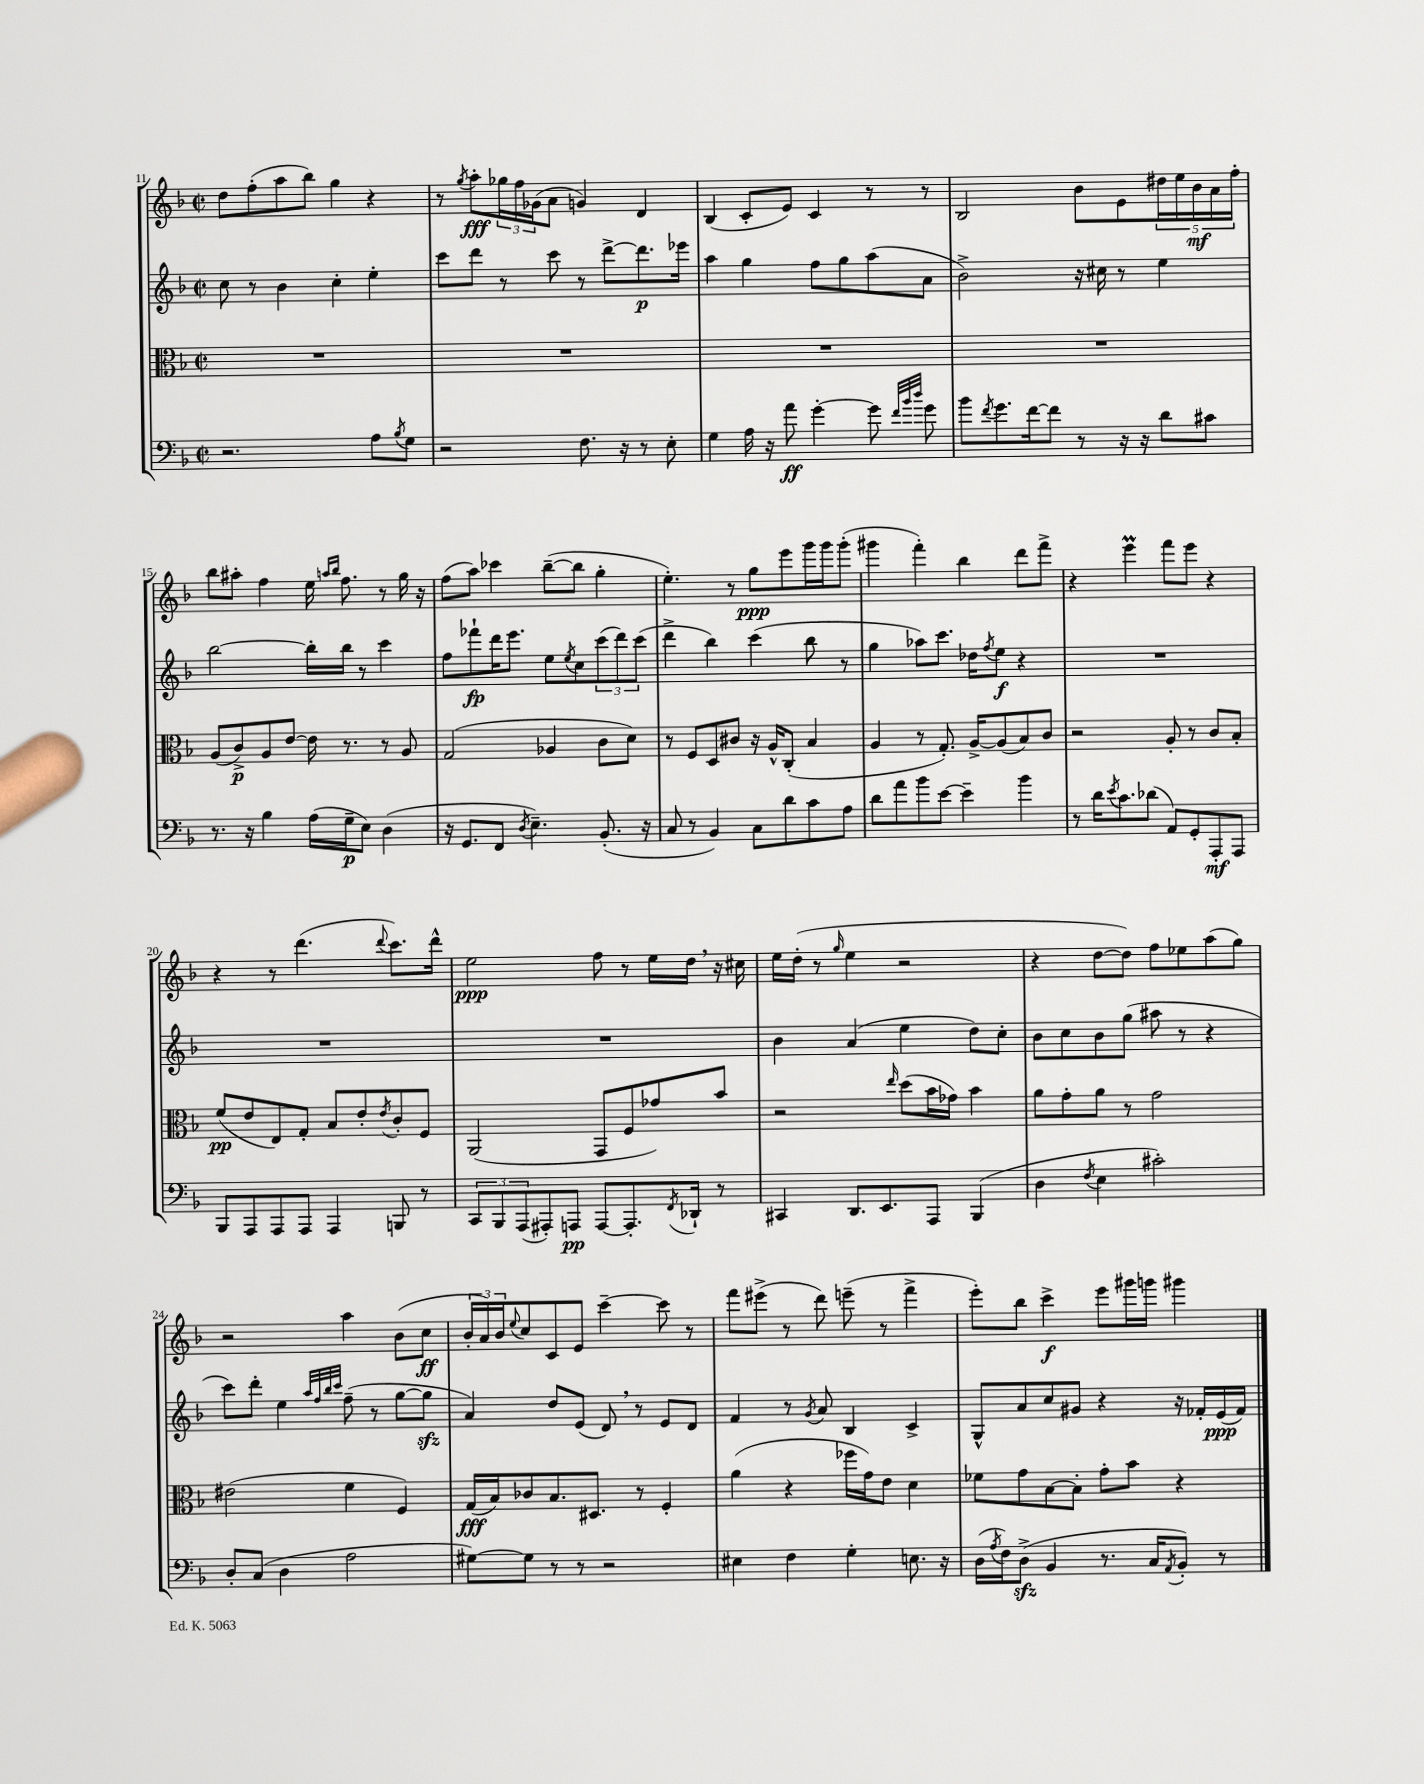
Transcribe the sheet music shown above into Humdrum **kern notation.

**kern	**dynam	**kern	**dynam	**kern	**dynam	**kern	**dynam
*part4	*part4	*part3	*part3	*part2	*part2	*part1	*part1
*staff4	*staff4	*staff3	*staff3	*staff2	*staff2	*staff1	*staff1
*clefF4	*	*clefC3	*	*clefG2	*	*clefG2	*
*k[b-]	*	*k[b-]	*	*k[b-]	*	*k[b-]	*
*M2/2	*	*M2/2	*	*M2/2	*	*M2/2	*
*met(c|)	*	*met(c|)	*	*met(c|)	*	*met(c|)	*
=11	=11	=11	=11	=11	=11	=11	=11
2.r	.	1r	.	8cc\	.	8dd\L	.
.	.	.	.	8r	.	(8ff'\	.
.	.	.	.	4b-\	.	8aa\	.
.	.	.	.	.	.	8bb-\J)	.
.	.	.	.	4cc'\	.	4gg\	.
8A\L	.	.	.	4ee'\	.	4r	.
8qB-/	.	.	.	.	.	.	.
8G\J	.	.	.	.	.	.	.
=12	=12	=12	=12	=12	=12	=12	=12
2r	.	1r	.	8ccc\L	.	8r	.
.	.	.	.	.	.	8qgg/	.
.	.	.	.	8ddd\J	.	8aa'\L	fff
.	.	.	.	8r	.	24gg-X\L	.
.	.	.	.	.	.	24ff\	.
.	.	.	.	.	.	(24g-X\J	.
.	.	.	.	8ccc\	.	8a\J	.
8.F\	.	.	.	8r	.	4gn/)	.
.	.	.	.	[8ddd^\L	.	.	.
16r	.	.	.	.	.	.	.
8r	.	.	.	8.ddd\]	p	4d/	.
8E'\	.	.	.	.	.	.	.
.	.	.	.	16eee-X\Jk	.	.	.
=13	=13	=13	=13	=13	=13	=13	=13
4G\	.	1r	.	4aa\	.	(4B-/	.
16A\	.	.	.	4gg\	.	8c'/L	.
16r	.	.	.	.	.	.	.
8a\	ff	.	.	.	.	8e/J)	.
[4g'\	.	.	.	8ff\L	.	4c/	.
.	.	.	.	8gg\	.	.	.
8g\]	.	.	.	(8aa\	.	8r	.
32qqf/LLL	.	.	.	.	.	.	.
32qqb-/	.	.	.	.	.	.	.
32qqdd/JJJ	.	.	.	.	.	.	.
8g\	.	.	.	8a\J	.	8r	.
=14	=14	=14	=14	=14	=14	=14	=14
8b-\L	.	1r	.	2b-^\)	.	2B-/	.
8qf/	.	.	.	.	.	.	.
8.g\	.	.	.	.	.	.	.
[16f\k	.	.	.	.	.	.	.
8f\J]	.	.	.	.	.	.	.
8r	.	.	.	16r	.	8b-\L	.
.	.	.	.	16cc#X\	.	.	.
16r	.	.	.	8r	.	8e\	.
16r	.	.	.	.	.	.	.
8d\L	.	.	.	4ee\	.	20dd#X\L	.
.	.	.	.	.	.	20ee\	.
.	.	.	.	.	.	20b-\	mf
8c#X\J	.	.	.	.	.	.	.
.	.	.	.	.	.	20a\	.
.	.	.	.	.	.	20ff'\JJ	.
!!LO:LB:g=z
=15	=15	=15	=15	=15	=15	=15	=15
8.r	.	(8A/L	.	[2bb-\	.	8bb-\L	.
.	.	8c^/)	p	.	.	8aa#X'\J	.
16r	.	.	.	.	.	.	.
4B-\	.	8A/	.	.	.	4ff\	.
.	.	[8e/J	.	.	.	.	.
(16A\LL	.	16e\]	.	16bb-'\LL]	.	16ee\	.
.	.	.	.	.	.	16qqaan/LL	.
.	.	.	.	.	.	16qqbb-/JJ	.
16G~\J	p	8.r	.	16bb-\JJ	.	8.ff\	.
8E\J)	.	.	.	8r	.	.	.
(4D\	.	8r	.	4ccc\	.	8r	.
.	.	8A/	.	.	.	16gg\	.
.	.	.	.	.	.	16r	.
=16	=16	=16	=16	=16	=16	=16	=16
16r	.	(2G/	.	8ff\L	.	(8ff\L	.
8.GG/L	.	.	.	.	.	.	.
.	.	.	.	8fff-X`\	fp	8aa\J)	.
8FF/J	.	.	.	16ddd\K	.	4ccc-X\	.
.	.	.	.	8.eee\J	.	.	.
8qD/	.	.	.	.	.	.	.
4.E~\)	.	.	.	.	.	.	.
.	.	4A-X/	.	8ee\L	.	([8bb-~\L	.
.	.	.	.	8qee/	.	.	.
.	.	.	.	8cc\	.	8bb-\J]	.
(8.BB-'/	.	8c\L	.	(12ccc\	.	4gg'\	.
.	.	.	.	12ddd\)	.	.	.
.	.	8d\J)	.	.	.	.	.
.	.	.	.	(12ccc\J	.	.	.
16r	.	.	.	.	.	.	.
=17	=17	=17	=17	=17	=17	=17	=17
8C/	.	8r	.	4ddd^\	.	4.ee'\)	.
8r	.	8F/L	.	.	.	.	.
4BB-/)	.	8D/	.	4bb-\)	.	.	.
.	.	8c#X/J	.	.	.	8r	.
8C\L	.	16r	.	(4ccc\	.	8gg\L	ppp
.	.	16A^^/KL	.	.	.	.	.
8d\	.	(8C'/J	.	.	.	8eee\	.
8c\	.	4B-/	.	8bb-\	.	16ggg\L	.
.	.	.	.	.	.	16ggg\J	.
8A\J	.	.	.	8r	.	(8ggg'\J	.
=18	=18	=18	=18	=18	=18	=18	=18
8d\L	.	4A/	.	4gg\	.	4ggg#X\	.
8a\	.	.	.	.	.	.	.
8b-\	.	8r	.	8aa-X\L)	.	4fff'\)	.
[8e\J	.	8.G'/)	.	8.ccc\J	.	.	.
4e~\]	.	.	.	.	.	4bb-\	.
.	.	[16A^/KL	.	16dd-X\KL	.	.	.
.	.	.	.	8qff/	.	.	.
.	.	(8A/]	.	8ee\J	f	.	.
4b-\	.	8B-/)	.	4r	.	8ddd\L	.
.	.	8c/J	.	.	.	8fff^\J	.
=19	=19	=19	=19	=19	=19	=19	=19
8r	.	2r	.	1r	.	4r	.
16d\KL	.	.	.	.	.	.	.
8qe/	.	.	.	.	.	.	.
8.c\	.	.	.	.	.	.	.
.	.	.	.	.	.	4eeem\	.
(8d-X\J	.	.	.	.	.	.	.
8AA/L)	.	8A'/	.	.	.	8fff\L	.
8GG'/	.	8r	.	.	.	8eee\J	.
8AAA'/	mf	8c/L	.	.	.	4r	.
8AAA/J	.	8B-'/J	.	.	.	.	.
!!LO:LB:g=z
=20	=20	=20	=20	=20	=20	=20	=20
8BBB-/L	.	(8f/L	pp	1r	.	4r	.
8AAA/	.	8e/	.	.	.	.	.
8AAA/	.	8E/)	.	.	.	8r	.
8AAA/J	.	8G'/J	.	.	.	(4.ddd\	.
4AAA/	.	8B-/L	.	.	.	.	.
.	.	8e'/	.	.	.	.	.
.	.	8qe/	.	.	.	8qqddd/	.
8BBBn/	.	8c'/	.	.	.	8.ccc\L)	.
8r	.	8F/J	.	.	.	.	.
.	.	.	.	.	.	16ddd^^\Jk	.
=21	=21	=21	=21	=21	=21	=21	=21
12CC/L	.	(2AA/	.	1r	.	2ee\	ppp
12BBB-/	.	.	.	.	.	.	.
(12AAA/	.	.	.	.	.	.	.
8AAA#X'/)	.	.	.	.	.	.	.
8AAAn/J	pp	.	.	.	.	.	.
[8AAA/L	.	8GG/L	.	.	.	8ff\	.
8.AAA'/]	.	8F/	.	.	.	8r	.
.	.	8g-X/)	.	.	.	16ee\LL	.
8qFF/	.	.	.	.	.	.	.
16DD-X`/Jk	.	.	.	.	.	16dd,\JJ	.
8r	.	8b-/J	.	.	.	16r	.
.	.	.	.	.	.	16cc#X\	.
=22	=22	=22	=22	=22	=22	=22	=22
4CC#X/	.	2r	.	4b-\	.	16ee\LL	.
.	.	.	.	.	.	(16dd'\JJ	.
.	.	.	.	.	.	8r	.
.	.	.	.	.	.	16qqgg/	.
8.DD/L	.	.	.	(4a/	.	4ee\	.
8.EE/	.	.	.	.	.	.	.
.	.	16qqee/	.	.	.	.	.
.	.	(8dd\L	.	4ee\	.	2r	.
8AAA/J	.	16b-\L	.	.	.	.	.
.	.	16g-X\JJ)	.	.	.	.	.
(4BBB-/	.	4b-\	.	8dd\L)	.	.	.
.	.	.	.	8cc'\J	.	.	.
=23	=23	=23	=23	=23	=23	=23	=23
4D\	.	8a\L	.	8b-\L	.	4r	.
.	.	8g'\	.	8cc\	.	.	.
8qF/	.	.	.	.	.	.	.
4E\	.	8a\J	.	8b-\	.	[8dd\L	.
.	.	8r	.	(8gg\J	.	8dd\J])	.
2c#X'\)	.	2g\	.	8aa#X\	.	8ff\L	.
.	.	.	.	8r	.	8ee-X\	.
.	.	.	.	4r	.	(8aa\	.
.	.	.	.	.	.	8gg\J)	.
!!LO:LB:g=z
=24	=24	=24	=24	=24	=24	=24	=24
8D'/L	.	(2e#X\	.	8ccc\L)	.	2r	.
(8C/J	.	.	.	8ddd'\J	.	.	.
4D\	.	.	.	4ee\	.	.	.
.	.	.	.	32qqaa/LLL	.	.	.
.	.	.	.	32qqff/	.	.	.
.	.	.	.	32qqbb-/	.	.	.
.	.	.	.	32qqccc/JJJ	.	.	.
2A\	.	4f\	.	(8ff~\	.	4aa\	.
.	.	.	.	8r	.	.	.
.	.	4F/)	.	[8gg\L	.	(8b-\L	.
.	.	.	.	8ggzz\J]	.	8cc\J	ff
=25	=25	=25	=25	=25	=25	=25	=25
[8G#X\L)	.	(16G/LL	fff	4a/)	.	24b-'/LL	.
.	.	.	.	.	.	24a/)	.
.	.	16B-/J)	.	.	.	.	.
.	.	.	.	.	.	24b-/J	.
.	.	.	.	.	.	8qqee/	.
8G#\J]	.	8c-X/	.	.	.	8cc/	.
8r	.	8.B-/	.	8dd/L	.	8c/	.
8r	.	.	.	(8e/J	.	8e/J	.
.	.	8.D#X/J	.	.	.	.	.
2r	.	.	.	8d,/)	.	[4ccc~\	.
.	.	8r	.	8r	.	.	.
.	.	4F'/	.	8e/L	.	8ccc\]	.
.	.	.	.	8d/J	.	8r	.
=26	=26	=26	=26	=26	=26	=26	=26
4E#X\	.	(4a\	.	4f/	.	8fff\L	.
.	.	.	.	.	.	(8eee#X^\J	.
4F\	.	4r	.	8r	.	8r	.
.	.	.	.	8qg/	.	.	.
.	.	.	.	8a/	.	8ddd\)	.
4G'\	.	16ff-X\LL	.	4B-/	.	(8eeen~\	.
.	.	16g\J)	.	.	.	.	.
.	.	8e\J	.	.	.	8r	.
8.En\	.	4d\	.	4c^/	.	4fff^\	.
16r	.	.	.	.	.	.	.
=27	=27	=27	=27	=27	=27	=27	=27
(16D\LL	.	8f-X\L	.	8G^^/L	.	8eee'\L)	.
8qA/	.	.	.	.	.	.	.
16F\J)	.	.	.	.	.	.	.
(8Dzz^\J	.	8g\	.	8a/	.	8bb-\J	.
4BB-/	.	[8B-\	.	8cc/	.	4ccc^\	f
.	.	8B-'\J]	.	8g#X/J	.	.	.
8.r	.	8g'\L	.	4r	.	8eee\L	.
.	.	8b-\J	.	.	.	16ggg#X\L	.
16C/KL	.	.	.	.	.	16gggn\JJ	.
8qAA/	.	.	.	.	.	.	.
8BB-'/J)	.	4r	.	16r	.	4ggg#X\	.
.	.	.	.	16f-X'/LL	.	.	.
8r	.	.	.	(16e/	ppp	.	.
.	.	.	.	16f-/JJ)	.	.	.
==	==	==	==	==	==	==	==
*-	*-	*-	*-	*-	*-	*-	*-
